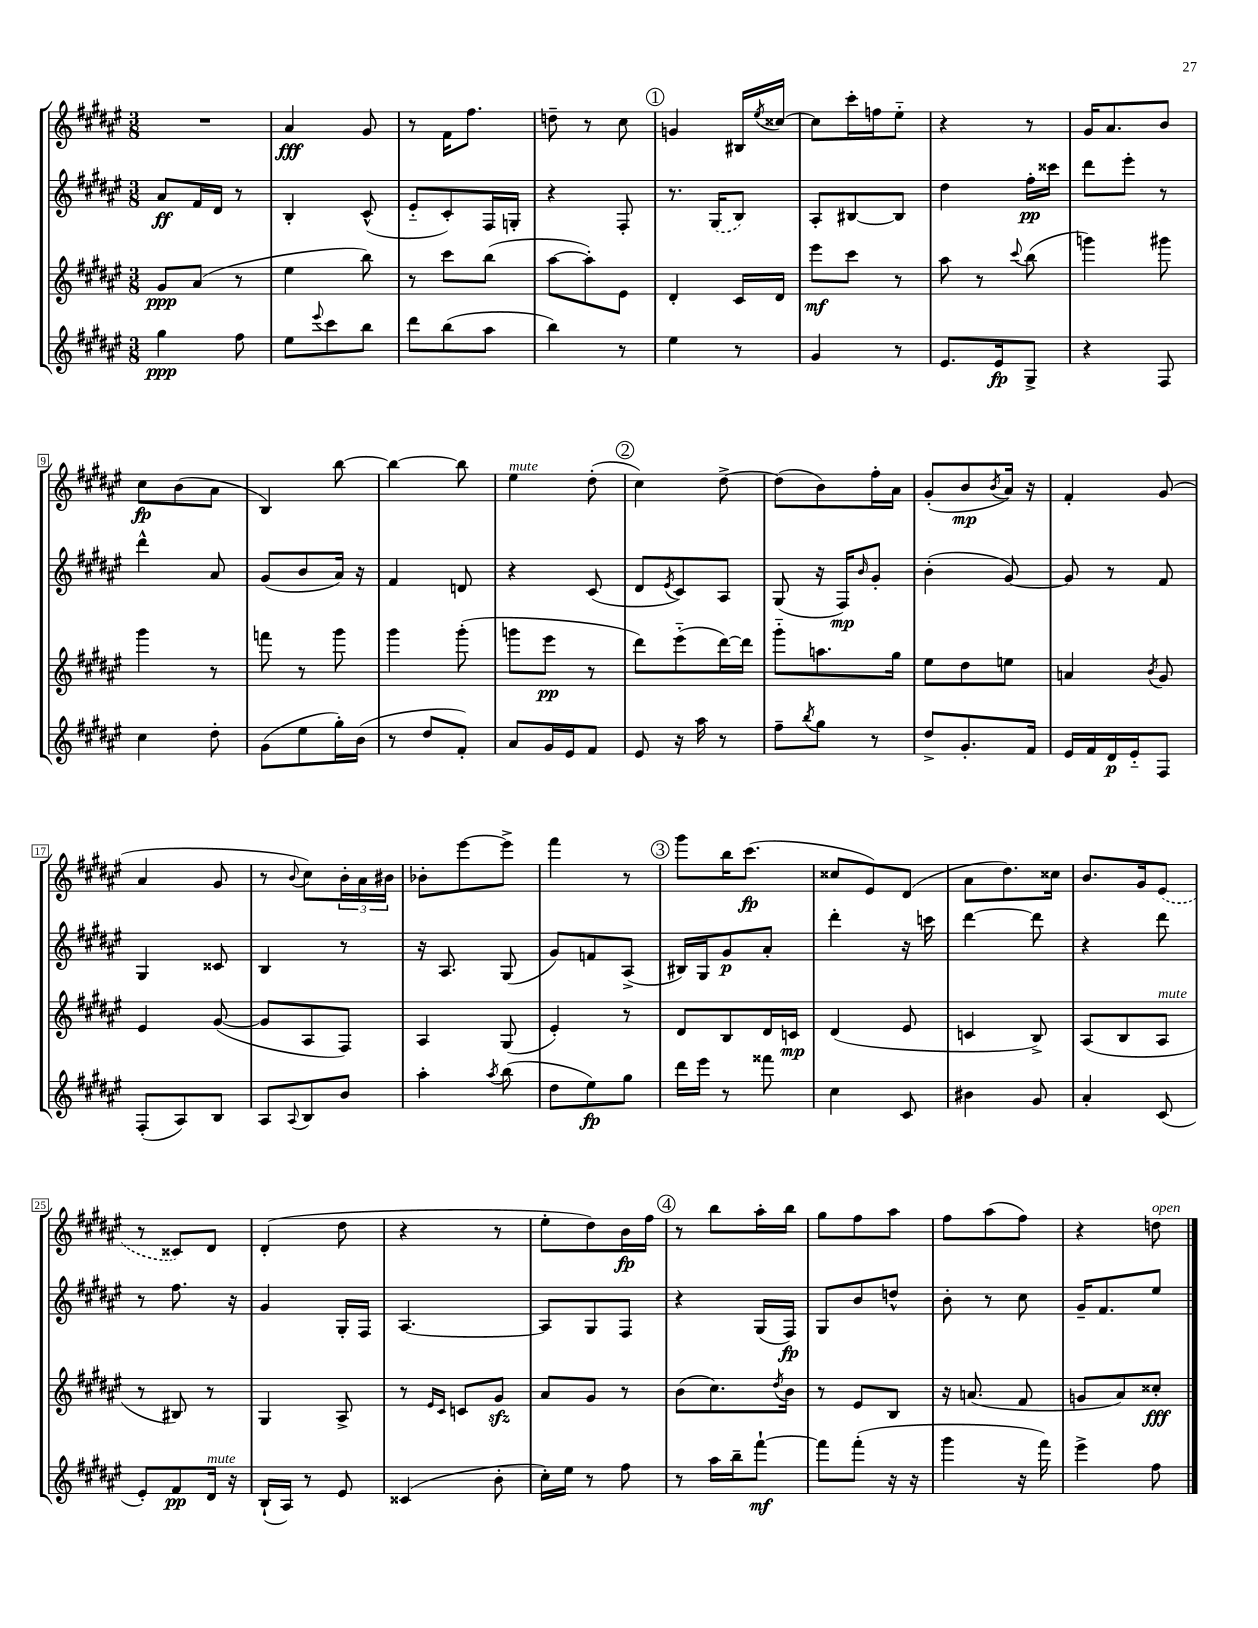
<<
\new StaffGroup <<
\new Staff = "s0" {
    \clef treble \key fis \major \numericTimeSignature \time 3/8
    R4. |
    ais'4\fff gis'8 |
    r8 fis'16 fis''8. |
    d''8-- r8 cis''8 |
    \mark \markup { \circle "1" } g'4 bis16 \acciaccatura { eis''8 } cisis''16~ |
    cisis''8 cis'''16-. f''16 eis''8-_ |
    r4 r8 |
    gis'16 ais'8. b'8 |
    cis''8\fp b'8( ais'8 |
    b4) b''8~ |
    b''4~ b''8 |
    eis''4^\markup { \italic "mute" } dis''8-.( |
    \mark \markup { \circle "2" } cis''4) dis''8~-> |
    dis''8( b'8) fis''16-. ais'16 |
    gis'8-.( b'8\mp \acciaccatura { b'8 } ais'16) r16 |
    fis'4-. gis'8( |
    ais'4 gis'8 |
    r8 \appoggiatura { b'8 } cis''8) \tuplet 3/2 { b'16-. ais'16 bis'16 } |
    bes'8-. eis'''8~ eis'''8-> |
    fis'''4 r8 |
    \mark \markup { \circle "3" } gis'''8 b''16 cis'''8.\fp( |
    cisis''8 eis'8) dis'8( |
    ais'8 dis''8.) cisis''16 |
    b'8. gis'16 \once \slurDashed eis'8( |
    r8 cisis'8) dis'8 |
    dis'4-.( dis''8 |
    r4 r8 |
    eis''8-. dis''8) b'16\fp fis''16 |
    \mark \markup { \circle "4" } r8 b''8 ais''16-. b''16 |
    gis''8 fis''8 ais''8 |
    fis''8 ais''8( fis''8) |
    r4 d''8^\markup { \italic "open" } \bar "|." |
}
\new Staff = "s1" {
    \clef treble \key fis \major \numericTimeSignature \time 3/8
    ais'8\ff fis'16 dis'16 r8 |
    b4-. cis'8-^( |
    eis'8-_ cis'8-.) fis16 g16-. |
    r4 fis8-. |
    \mark \markup { \circle "1" } r8. \once \slurDashed gis16( b8) |
    ais8-. bis8~ bis8 |
    dis''4 fis''16-.\pp cisis'''16 |
    dis'''8 eis'''8-. r8 |
    dis'''4-^ ais'8 |
    gis'8( b'8 ais'16) r16 |
    fis'4 d'8 |
    r4 cis'8( |
    \mark \markup { \circle "2" } dis'8 \acciaccatura { eis'8 } cis'8) ais8 |
    gis8( r16 fis16\mp) \grace { b'16 } gis'8-. |
    b'4-.( gis'8~) |
    gis'8 r8 fis'8 |
    gis4 cisis'8 |
    b4 r8 |
    r16 ais8. gis8( |
    gis'8) f'8 ais8->( |
    \mark \markup { \circle "3" } bis16) gis16 gis'8\p ais'8-. |
    dis'''4-. r16 c'''16 |
    dis'''4~ dis'''8 |
    r4 dis'''8 |
    r8 fis''8. r16 |
    gis'4 gis16-. fis16 |
    ais4.~ |
    ais8 gis8 fis8 |
    \mark \markup { \circle "4" } r4 gis16( fis16\fp) |
    gis8 b'8 d''8-^ |
    b'8-. r8 cis''8 |
    gis'16-- fis'8. eis''8 \bar "|." |
}
\new Staff = "s2" {
    \clef treble \key fis \major \numericTimeSignature \time 3/8
    gis'8\ppp ais'8( r8 |
    eis''4 b''8) |
    r8 cis'''8 b''8( |
    ais''8~ ais''8-.) eis'8 |
    \mark \markup { \circle "1" } dis'4-. cis'16 dis'16 |
    eis'''8\mf cis'''8 r8 |
    ais''8 r8 \appoggiatura { cis'''8 } b''8( |
    g'''4) gis'''8 |
    gis'''4 r8 |
    f'''8 r8 gis'''8 |
    gis'''4 gis'''8-.( |
    g'''8 eis'''8\pp r8 |
    \mark \markup { \circle "2" } dis'''8) eis'''8-_( dis'''16~) dis'''16 |
    gis'''8-_ a''8. gis''16 |
    eis''8 dis''8 e''8 |
    a'4 \acciaccatura { b'8 } gis'8 |
    eis'4 gis'8~( |
    gis'8 ais8 fis8) |
    ais4 gis8( |
    eis'4-.) r8 |
    \mark \markup { \circle "3" } dis'8 b8 dis'16 c'16\mp |
    dis'4( eis'8 |
    c'4 b8->) |
    ais8( b8 ais8^\markup { \italic "mute" } |
    r8 bis8) r8 |
    gis4 ais8-> |
    r8 \grace { eis'16 cis'16 } c'8 gis'8\sfz |
    ais'8 gis'8 r8 |
    \mark \markup { \circle "4" } b'8( cis''8.) \acciaccatura { dis''8 } b'16 |
    r8 eis'8 b8 |
    r16 a'8.( fis'8 |
    g'8 ais'8) cisis''8-.\fff \bar "|." |
}
\new Staff = "s3" {
    \clef treble \key fis \major \numericTimeSignature \time 3/8
    gis''4\ppp fis''8 |
    eis''8 \appoggiatura { eis'''8 } cis'''8 b''8 |
    dis'''8 b''8( ais''8 |
    b''4) r8 |
    \mark \markup { \circle "1" } eis''4 r8 |
    gis'4 r8 |
    eis'8. eis'16\fp gis8-> |
    r4 fis8 |
    cis''4 dis''8-. |
    gis'8( eis''8 gis''16-.) b'16( |
    r8 dis''8 fis'8-.) |
    ais'8 gis'16 eis'16 fis'8 |
    \mark \markup { \circle "2" } eis'8 r16 ais''16 r8 |
    fis''8-- \acciaccatura { b''8 } gis''8 r8 |
    dis''8-> gis'8.-. fis'16 |
    eis'16 fis'16 dis'16\p eis'16-_ fis8 |
    fis8-.( ais8) b8 |
    ais8 \appoggiatura { ais8 } b8 b'8 |
    ais''4-. \acciaccatura { ais''8 } b''8( |
    dis''8 eis''8\fp) gis''8 |
    \mark \markup { \circle "3" } dis'''16 eis'''16 r8 fisis'''8 |
    cis''4 cis'8 |
    bis'4 gis'8 |
    ais'4-. cis'8( |
    eis'8-.) fis'8\pp dis'16^\markup { \italic "mute" } r16 |
    b16-!( ais16) r8 eis'8 |
    cisis'4( b'8-. |
    cis''16-.) eis''16 r8 fis''8 |
    \mark \markup { \circle "4" } r8 ais''16 b''16-- fis'''8~-!\mf |
    fis'''8 fis'''8-.( r16 r16 |
    gis'''4 r16 fis'''16) |
    eis'''4-> fis''8 \bar "|." |
}
>>
>>
\layout { \context { \Score \override BarNumber.stencil = #(make-stencil-boxer 0.1 0.3 ly:text-interface::print) } }
